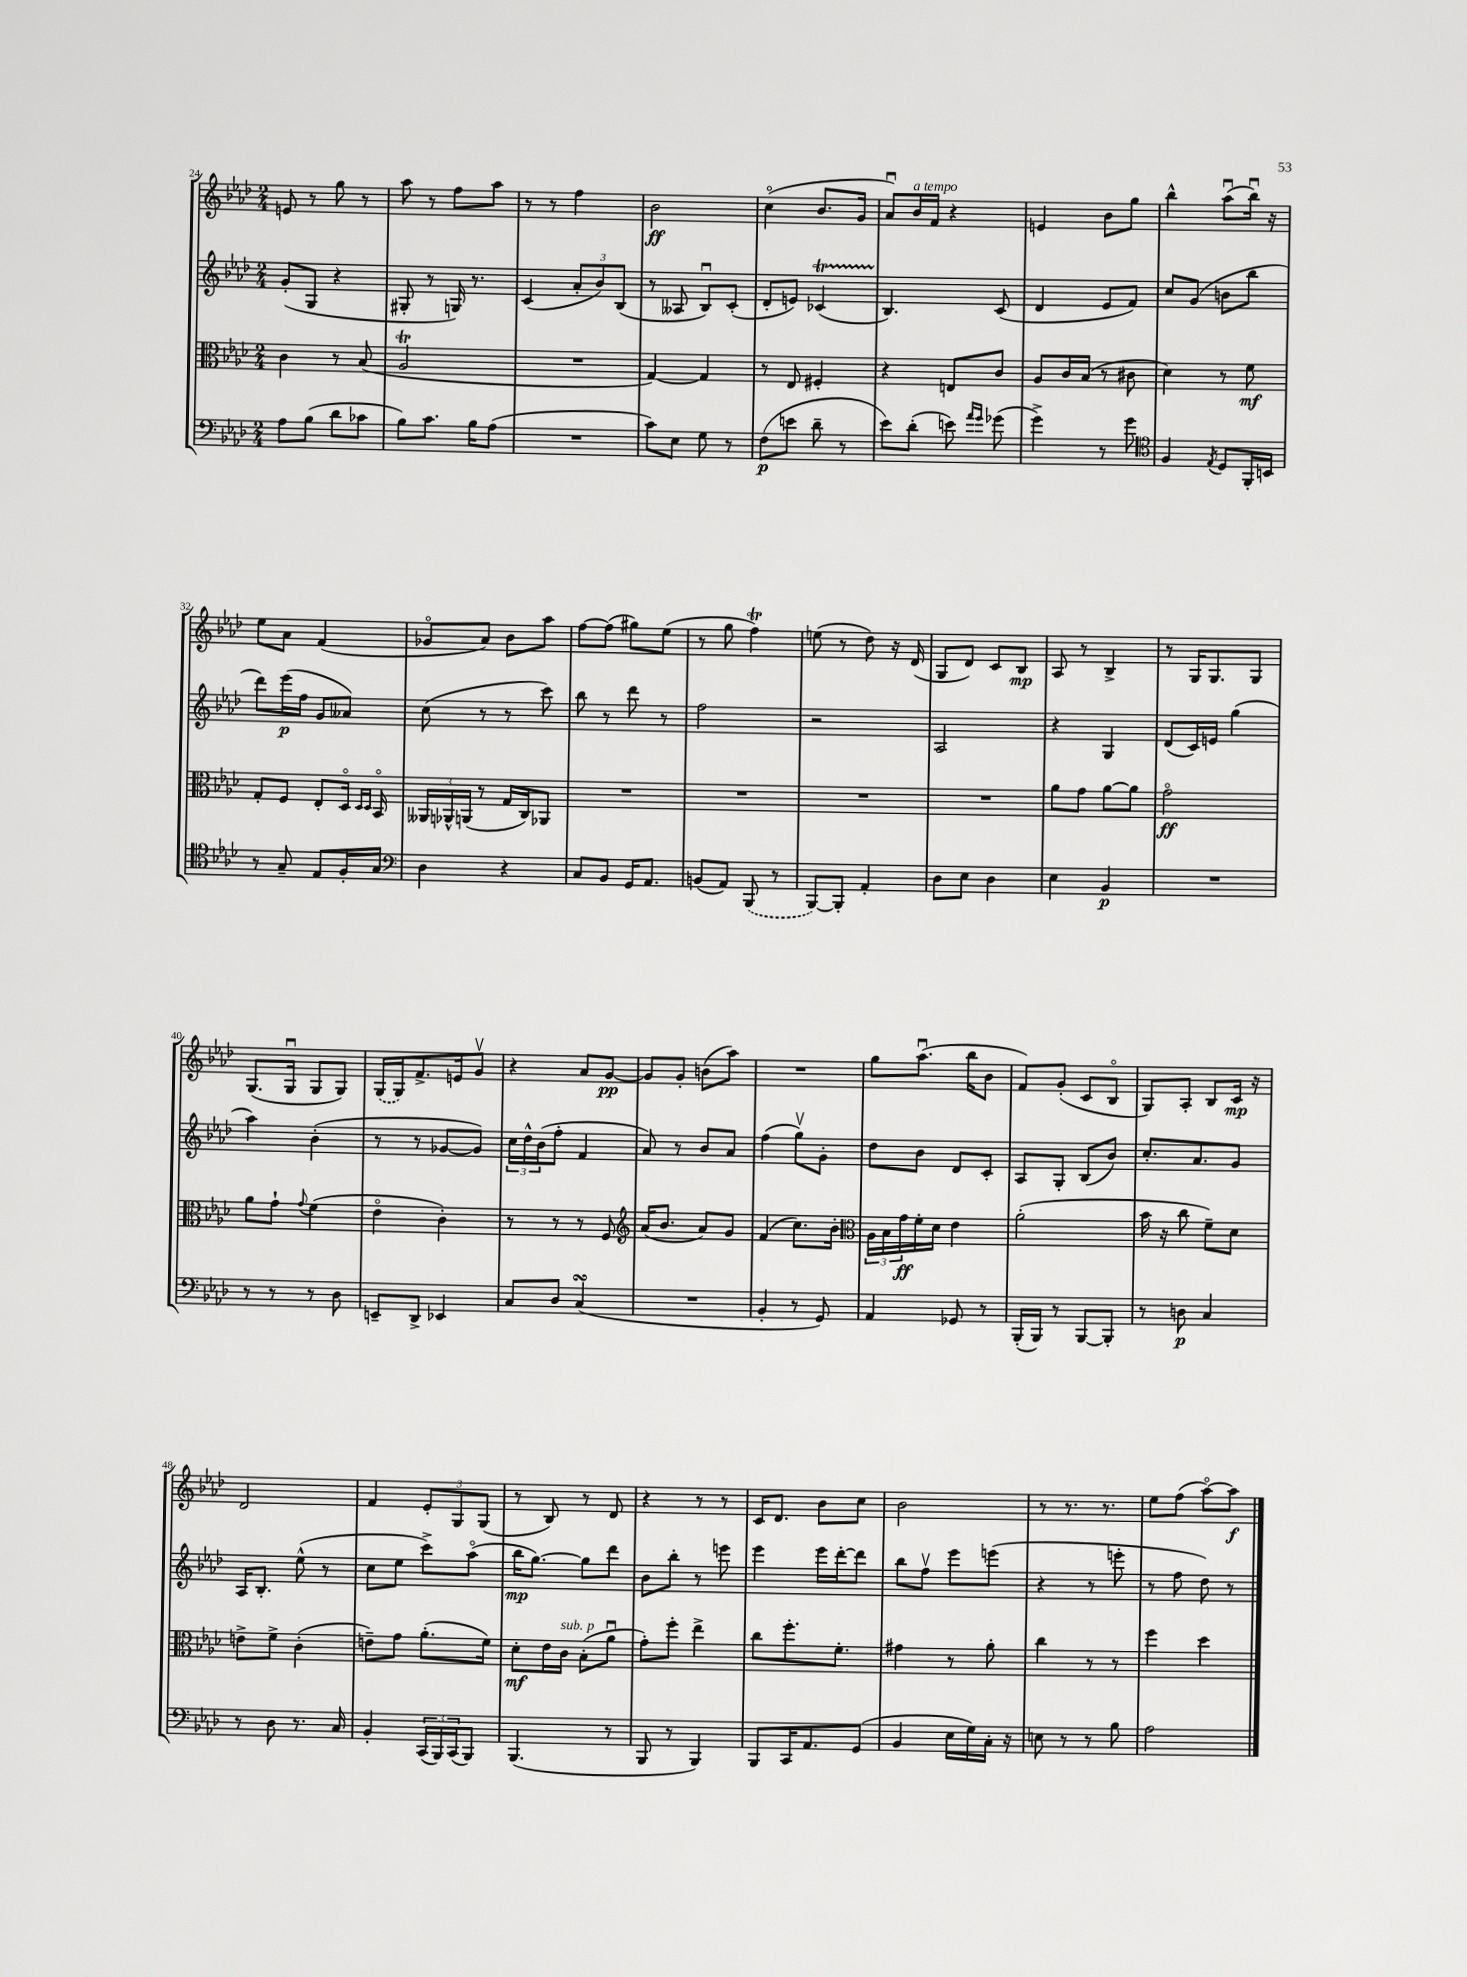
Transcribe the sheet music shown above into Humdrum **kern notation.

**kern	**dynam	**kern	**dynam	**kern	**dynam	**kern	**dynam
*part4	*part4	*part3	*part3	*part2	*part2	*part1	*part1
*staff4	*staff4	*staff3	*staff3	*staff2	*staff2	*staff1	*staff1
*clefF4	*	*clefC3	*	*clefG2	*	*clefG2	*
*k[b-e-a-d-]	*	*k[b-e-a-d-]	*	*k[b-e-a-d-]	*	*k[b-e-a-d-]	*
*M2/4	*	*M2/4	*	*M2/4	*	*M2/4	*
=24	=24	=24	=24	=24	=24	=24	=24
8A-\L	.	4c\	.	(8g'/L	.	8en/	.
(8B-\J	.	.	.	8G/J	.	8r	.
8d-\L	.	8r	.	4r	.	8gg\	.
8c-X\J	.	(8B-/	.	.	.	8r	.
=25	=25	=25	=25	=25	=25	=25	=25
8B-\L)	.	2A-T/	.	8G#X'/	.	8aa-\	.
8.c\J	.	.	.	8r	.	8r	.
.	.	.	.	16Gn/)	.	8ff\L	.
16B-\KL	.	.	.	8.r	.	.	.
(8A-\J	.	.	.	.	.	8aa-\J	.
=26	=26	=26	=26	=26	=26	=26	=26
2r	.	2r	.	(4c/	.	8r	.
.	.	.	.	.	.	8r	.
.	.	.	.	12a-'/L	.	4ff\	.
.	.	.	.	12b-/)	.	.	.
.	.	.	.	(12B-/J	.	.	.
=27	=27	=27	=27	=27	=27	=27	=27
8c\L)	.	[4G/)	.	8r	.	2b-\	ff
8E-\J	.	.	.	8A--X/	.	.	.
8G\	.	4G/]	.	8B-u/L)	.	.	.
8r	.	.	.	(8c'/J	.	.	.
=28	=28	=28	=28	=28	=28	=28	=28
(8F\L	p	8r	.	8d-'/L	.	(4cc\	.
8en\J	.	8E-/	.	8en/J)	.	.	.
8d-~\	.	4F#X'/	.	(4c-XT/	.	8.b-/L	.
8r	.	.	.	.	.	.	.
.	.	.	.	.	.	16g/Jk	.
=29	=29	=29	=29	=29	=29	=29	=29
8e-\L)	.	4r	.	4.B-/)	.	8a-u/L)	.
!	!	!	!	!	!	!LO:TX:a:i:t=a tempo	!
(8d-'\J	.	.	.	.	.	16b-/L	.
.	.	.	.	.	.	16f/JJ	.
8en\)	.	8En/L	.	.	.	4r	.
16qqa-/LL	.	.	.	.	.	.	.
16qqg/JJ	.	.	.	.	.	.	.
(8g-X\	.	8c/J	.	(8c/	.	.	.
=30	=30	=30	=30	=30	=30	=30	=30
4g^\)	.	8A-/L	.	4d-/	.	4en/	.
.	.	16c/L	.	.	.	.	.
.	.	(16B-/JJ	.	.	.	.	.
8r	.	8r	.	8e-/L	.	8b-\L	.
8g\	.	8c#X\	.	8f/J)	.	8gg\J	.
=31	=31	=31	=31	=31	=31	=31	=31
*clefC4	*	*	*	*	*	*	*
4F/	.	4d-\)	.	8cc/L	.	4bb-^^\	.
.	.	.	.	(8g/J	.	.	.
8qE-/	.	.	.	.	.	.	.
8D-/L	.	8r	.	8bn\L	.	(8aa-u\L	.
16FF'/L	.	8f\	mf	8bb-\J	.	16bb-u\Jk)	.
16BBn/JJ	.	.	.	.	.	16r	.
!!LO:LB:g=z
=32	=32	=32	=32	=32	=32	=32	=32
8r	.	8G'/L	.	8ddd-\L)	.	8ee-\L	.
8G~/	.	8F/J	.	(16eee-\L	p	8a-\J	.
.	.	.	.	16ff\JJ	.	.	.
8E-/L	.	8E-'/L	.	8g/L	.	(4f/	.
16F'/L	.	16D-/Jk	.	8a--X/J)	.	.	.
.	.	16qqD-/LL	.	.	.	.	.
.	.	16qqD-/JJ	.	.	.	.	.
16G/JJ	.	16BB-/	.	.	.	.	.
=33	=33	=33	=33	=33	=33	=33	=33
*clefF4	*	*	*	*	*	*	*
4D-\	.	24AA--X/LL	.	(8cc\	.	8g-X/L	.
.	.	24AA-X^^/	.	.	.	.	.
.	.	(24AAn/JJ	.	.	.	.	.
.	.	8r	.	8r	.	8a-/J)	.
4r	.	16G/LL	.	8r	.	8b-\L	.
.	.	16C/J)	.	.	.	.	.
.	.	8AA-X/J	.	8ccc\)	.	8aa-\J	.
=34	=34	=34	=34	=34	=34	=34	=34
8C/L	.	2r	.	8bb-\	.	[8ff\L	.
8BB-/J	.	.	.	8r	.	(8ff\J]	.
16GG/KL	.	.	.	8ddd-\	.	8gg#X\L)	.
8.AA-/J	.	.	.	.	.	.	.
.	.	.	.	8r	.	(8ee-\J	.
=35	=35	=35	=35	=35	=35	=35	=35
(8BBn/L	.	2r	.	2ff\	.	8r	.
8AA-/J)	.	.	.	.	.	8gg\	.
(8BBB-/	.	.	.	.	.	4ffT\)	.
8r	.	.	.	.	.	.	.
=36	=36	=36	=36	=36	=36	=36	=36
[8BBB-/L)	.	2r	.	2r	.	(8een\	.
8BBB-'/J]	.	.	.	.	.	8r	.
4AA-'/	.	.	.	.	.	8dd-\)	.
.	.	.	.	.	.	16r	.
.	.	.	.	.	.	(16d-/	.
=37	=37	=37	=37	=37	=37	=37	=37
8D-\L	.	2r	.	2A-/	.	8G/L	.
8E-\J	.	.	.	.	.	8d-/J)	.
4D-\	.	.	.	.	.	8c/L	.
.	.	.	.	.	.	8B-/J	mp
=38	=38	=38	=38	=38	=38	=38	=38
4E-\	.	8a-\L	.	4r	.	8A-/	.
.	.	8g\J	.	.	.	8r	.
4BB-/	p	[8a-\L	.	4G/	.	4B-^/	.
.	.	8a-\J]	.	.	.	.	.
=39	=39	=39	=39	=39	=39	=39	=39
2r	.	2g\	ff	(8d-/L	.	8r	.
.	.	.	.	16c/L)	.	16G/KL	.
.	.	.	.	16en/JJ	.	8.G/	.
.	.	.	.	(4gg\	.	.	.
.	.	.	.	.	.	8G/J	.
!!LO:LB:g=z
=40	=40	=40	=40	=40	=40	=40	=40
8r	.	8a-\L	.	4aa-\)	.	(8.G/L	.
8r	.	8g`\J	.	.	.	.	.
.	.	.	.	.	.	16Gu/Jk	.
.	.	8qqg/	.	.	.	.	.
8r	.	(4f\	.	(4b-'\	.	8G/L	.
8D-\	.	.	.	.	.	8G/J)	.
=41	=41	=41	=41	=41	=41	=41	=41
8EEn~/L	.	4e-\	.	8r	.	(16G/LL	.
.	.	.	.	.	.	16G/J)	.
8DD-^/J	.	.	.	8r	.	8.f^/	.
4EE-X/	.	4c'\)	.	[8g-X/L	.	.	.
.	.	.	.	.	.	16en/k	.
.	.	.	.	8g-/J])	.	8gv/J	.
=42	=42	=42	=42	=42	=42	=42	=42
8C/L	.	8r	.	24cc\LL	.	4r	.
.	.	.	.	24dd-^^\	.	.	.
.	.	.	.	(24b-\J	.	.	.
8D-/J	.	8r	.	8ff'\J	.	.	.
(4CsSsS/	.	8r	.	4f/	.	8a-/L	.
.	.	8F/	.	.	.	[8g/J	pp
=43	=43	=43	=43	=43	=43	=43	=43
*	*	*clefG2	*	*	*	*	*
2r	.	(16a-/KL	.	8a-/)	.	8g/L]	.
.	.	8.b-/J	.	.	.	.	.
.	.	.	.	8r	.	8g'/J	.
.	.	8a-/L)	.	8b-/L	.	(8bn\L	.
.	.	8g/J	.	8a-/J	.	8aa-\J)	.
=44	=44	=44	=44	=44	=44	=44	=44
4BB-'/	.	(4f/	.	(4ff\	.	2r	.
8r	.	8.cc\L)	.	8ggv\L)	.	.	.
8GG/)	.	.	.	8g'\J	.	.	.
.	.	16b-'\Jk	.	.	.	.	.
=45	=45	=45	=45	=45	=45	=45	=45
*	*	*clefC3	*	*	*	*	*
4AA-/	.	24A-\LL	.	8dd-\L	.	8gg\L	.
.	.	24B-\	.	.	.	.	.
.	.	24g\	ff	.	.	.	.
.	.	16f'\	.	8b-\J	.	(8.aa-u\J	.
.	.	16d-\JJ	.	.	.	.	.
8GG-X/	.	4e-\	.	8d-/L	.	.	.
.	.	.	.	.	.	16bb-\KL	.
8r	.	.	.	8c'/J	.	8b-\J	.
=46	=46	=46	=46	=46	=46	=46	=46
(16BBB-'/LL	.	(2a-'\	.	8A-/L	.	8f/L)	.
16BBB-/JJ)	.	.	.	.	.	.	.
8r	.	.	.	8G'/J	.	(8g'/J	.
[8BBB-/L	.	.	.	(8B-/L	.	8c/L	.
8BBB-'/J]	.	.	.	8b-/J)	.	8B-/J	.
=47	=47	=47	=47	=47	=47	=47	=47
8r	.	16b-\	.	8.cc'/L	.	8G/L)	.
.	.	16r	.	.	.	.	.
8Dn\	p	8cc\	.	.	.	8A-'/J	.
.	.	.	.	8.a-/	.	.	.
4C/	.	8f~\L)	.	.	.	8B-/L	.
.	.	8d-\J	.	8g/J	.	16c/Jk	mp
.	.	.	.	.	.	16r	.
!!LO:LB:g=z
=48	=48	=48	=48	=48	=48	=48	=48
8r	.	8en^\L	.	16A-/KL	.	2d-/	.
.	.	.	.	8.B-'/J	.	.	.
8D-\	.	8f^\J	.	.	.	.	.
8.r	.	(4c'\	.	(8ee-^^\	.	.	.
.	.	.	.	8r	.	.	.
16C/	.	.	.	.	.	.	.
=49	=49	=49	=49	=49	=49	=49	=49
4BB-'/	.	8en~\L)	.	8cc\L	.	4f/	.
.	.	8g\J	.	8ee-\J	.	.	.
(24CC/LL	.	(8.a-'\L	.	8ccc^\L)	.	12e-'/L	.
24BBB-/)	.	.	.	.	.	.	.
(24CC/J	.	.	.	.	.	12G/	.
8BBB-/J)	.	.	.	(8aa-\J	.	.	.
.	.	.	.	.	.	(12G/J	.
.	.	16f\Jk)	.	.	.	.	.
=50	=50	=50	=50	=50	=50	=50	=50
(4.BBB-/	.	8d-'\L	mf	16bb-\KL	mp	8r	.
.	.	.	.	[8.gg\J)	.	.	.
.	.	16e-\L	.	.	.	8B-/)	.
!	!	!LO:TX:a:i:t=sub. p	!	!	!	!	!
.	.	16c\JJ	.	.	.	.	.
.	.	(8B-'\L	.	8gg\L]	.	8r	.
8r	.	8a-u\J	.	8ddd-\J	.	8d-/	.
=51	=51	=51	=51	=51	=51	=51	=51
8BBB-/	.	8g'\L)	.	8b-\L	.	4r	.
8r	.	8ff'\J	.	8bb-'\J	.	.	.
4BBB-/)	.	4ee-^\	.	8r	.	8r	.
.	.	.	.	8eeen\	.	8r	.
=52	=52	=52	=52	=52	=52	=52	=52
8BBB-/L	.	8cc\L	.	4eee-\	.	16c/KL	.
.	.	.	.	.	.	8.d-/J	.
16CC/K	.	8.ff'\	.	.	.	.	.
8.AA-/	.	.	.	.	.	.	.
.	.	.	.	16eee-\LL	.	8b-\L	.
.	.	8.f'\J	.	[16ddd-'\J	.	.	.
(8GG/J	.	.	.	8ddd-\J]	.	8cc\J	.
=53	=53	=53	=53	=53	=53	=53	=53
4BB-/	.	4g#X\	.	8bb-\L	.	2b-\	.
.	.	.	.	8ffv\J	.	.	.
16E-\LL	.	8r	.	8eee-\L	.	.	.
16G\)	.	.	.	.	.	.	.
16C'\JJ	.	8a-'\	.	(8eeen\J	.	.	.
16r	.	.	.	.	.	.	.
=54	=54	=54	=54	=54	=54	=54	=54
8En\	.	4cc\	.	4r	.	8r	.
8r	.	.	.	.	.	8.r	.
8r	.	8r	.	8r	.	.	.
.	.	.	.	.	.	8.r	.
8B-\	.	8r	.	8eeen'\	.	.	.
=55	=55	=55	=55	=55	=55	=55	=55
2A-\	.	4ff\	.	8r	.	8ee-\L	.
.	.	.	.	8ff\	.	(8ff\J	.
.	.	4dd-\	.	8dd-\)	.	[8aa-\L)	.
.	.	.	.	8r	.	8aa-\J]	f
==	==	==	==	==	==	==	==
*-	*-	*-	*-	*-	*-	*-	*-
